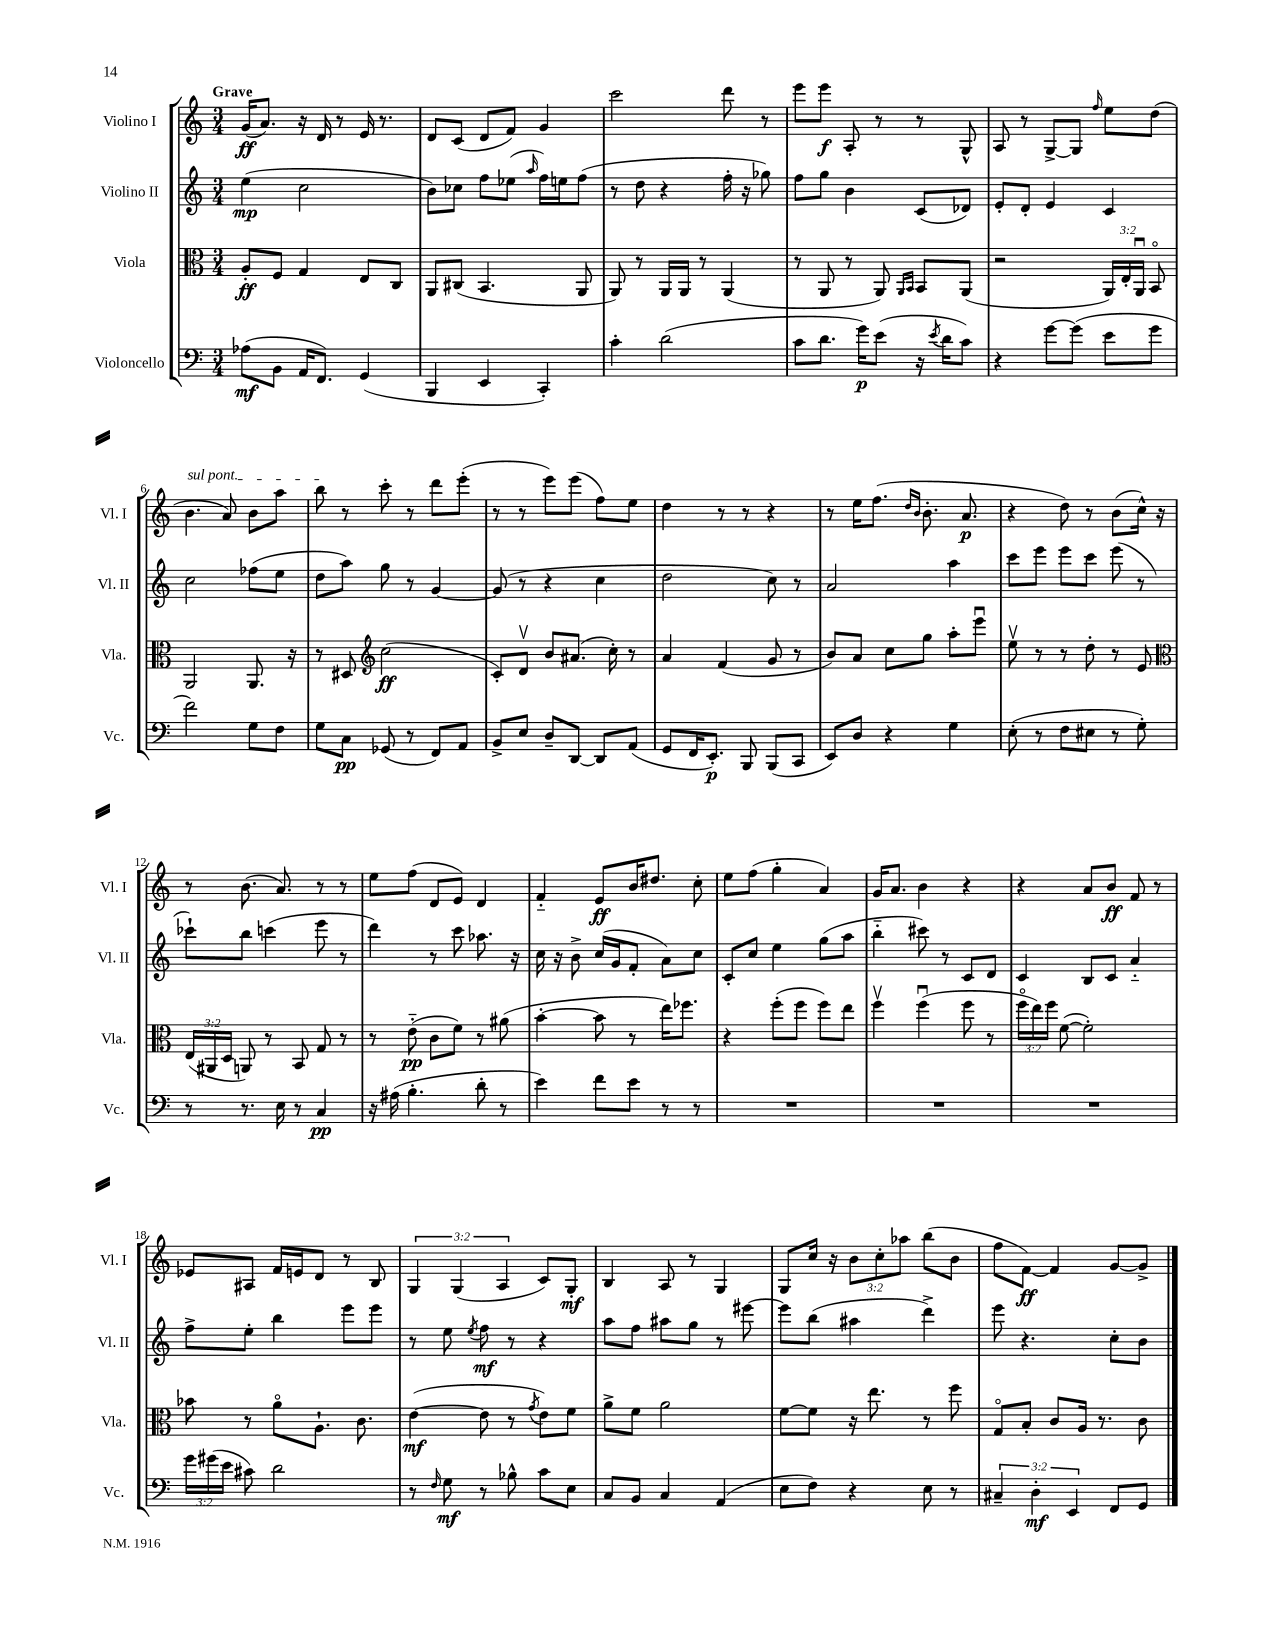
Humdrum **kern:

**kern	**dynam	**kern	**dynam	**kern	**dynam	**kern	**dynam
*part4	*part4	*part3	*part3	*part2	*part2	*part1	*part1
*staff4	*staff4	*staff3	*staff3	*staff2	*staff2	*staff1	*staff1
*I"Violoncello	*	*I"Viola	*	*I"Violino II	*	*I"Violino I	*
*I'Vc.	*	*I'Vla.	*	*I'Vl. II	*	*I'Vl. I	*
*clefF4	*	*clefC3	*	*clefG2	*	*clefG2	*
*k[]	*	*k[]	*	*k[]	*	*k[]	*
*M3/4	*	*M3/4	*	*M3/4	*	*M3/4	*
=1	=1	=1	=1	=1	=1	=1	=1
!	!	!	!	!	!	!LO:TX:a:B:t=Grave	!
(8A-X\L	mf	8A'/L	ff	(4ee\	mp	(16g/KL	ff
.	.	.	.	.	.	8.a/J)	.
8BB\J	.	8F/J	.	.	.	.	.
16AA/KL	.	4G/	.	2cc\	.	16r	.
8.FF/J)	.	.	.	.	.	16d/	.
.	.	.	.	.	.	8r	.
(4GG/	.	8E/L	.	.	.	16e/	.
.	.	.	.	.	.	8.r	.
.	.	8C/J	.	.	.	.	.
=2	=2	=2	=2	=2	=2	=2	=2
4BBB/	.	8AA/L	.	8b\L)	.	8d/L	.
.	.	(8C#X/J	.	8cc-X\J	.	(8c/J	.
4EE/	.	4.BB/	.	8ff\L	.	8d/L	.
.	.	.	.	(8ee-X\J	.	8f/J)	.
.	.	.	.	16qqaa/	.	.	.
4CC'/)	.	.	.	16ff\LL)	.	4g/	.
.	.	.	.	16een\J	.	.	.
.	.	8AA/	.	(8ff\J	.	.	.
=3	=3	=3	=3	=3	=3	=3	=3
4c'\	.	8AA/)	.	8r	.	2ccc\	.
.	.	8r	.	8dd\	.	.	.
(2d\	.	16AA/LL	.	4r	.	.	.
.	.	16AA/JJ	.	.	.	.	.
.	.	8r	.	.	.	.	.
.	.	(4AA/	.	16ff'\	.	8ddd\	.
.	.	.	.	16r	.	.	.
.	.	.	.	8gg-X\)	.	8r	.
=4	=4	=4	=4	=4	=4	=4	=4
8c\L	.	8r	.	8ff\L	.	8eee\L	.
8.d\J	.	8AA/	.	8gg\J	.	8eee\J	f
.	.	8r	.	4b\	.	8A'/	.
16g\KL)	p	.	.	.	.	.	.
(8e\J	.	8AA/)	.	.	.	8r	.
.	.	16qqAA/LL	.	.	.	.	.
.	.	16qqBB/JJ	.	.	.	.	.
16r	.	8BB/L	.	(8c/L	.	8r	.
8qe/	.	.	.	.	.	.	.
16d\KL	.	.	.	.	.	.	.
8c\J)	.	(8AA/J	.	8d-X/J)	.	8G^^/	.
=5	=5	=5	=5	=5	=5	=5	=5
4r	.	2r	.	8e'/L	.	8A/	.
.	.	.	.	8d'/J	.	8r	.
[8g\L	.	.	.	4e/	.	[8G^/L	.
(8g\J]	.	.	.	.	.	8G/J]	.
.	.	.	.	.	.	16qqff/	.
8e\L	.	24AA/LL)	.	4c/	.	8ee\L	.
.	.	24E'/	.	.	.	.	.
.	.	24AAu/JJ	.	.	.	.	.
8g\J	.	8BB/	.	.	.	(8dd\J	.
!!LO:LB:g=z
=6	=6	=6	=6	=6	=6	=6	=6
!	!	!	!	!	!	!LO:TX:a:i:t=sul pont.	!
2f\)	.	2AA/	.	2cc\	.	4.b\	.
.	.	.	.	.	.	8a/)	.
8G\L	.	8.AA/	.	(8ff-X\L	.	8b\L	.
8F\J	.	.	.	8ee\J	.	8aa\J	.
.	.	16r	.	.	.	.	.
=7	=7	=7	=7	=7	=7	=7	=7
8G\L	.	8r	.	8dd\L	.	8bb\	.
8C\J	pp	8D#X/	.	8aa\J)	.	8r	.
*	*	*clefG2	*	*	*	*	*
(8GG-X/	.	(2cc\	ff	8gg\	.	8ccc'\	.
8r	.	.	.	8r	.	8r	.
8FF/L)	.	.	.	[4g/	.	8ddd\L	.
8AA/J	.	.	.	.	.	(8eee'\J	.
=8	=8	=8	=8	=8	=8	=8	=8
8BB^/L	.	8c'/L)	.	(8g/]	.	8r	.
8E/J	.	8dv/J	.	8r	.	8r	.
8D~/L	.	8b/L	.	4r	.	8eee\L)	.
[8DD/J	.	(8.a#X/J	.	.	.	(8eee\J	.
8DD/L]	.	.	.	4cc\	.	8ff\L)	.
.	.	16cc'\)	.	.	.	.	.
(8AA/J	.	8r	.	.	.	8ee\J	.
=9	=9	=9	=9	=9	=9	=9	=9
8GG/L	.	4a/	.	2dd\	.	4dd\	.
16FF/K	.	.	.	.	.	.	.
8.EE'/J)	p	.	.	.	.	.	.
.	.	(4f/	.	.	.	8r	.
8BBB/	.	.	.	.	.	8r	.
(8BBB/L	.	8g/	.	8cc\)	.	4r	.
8CC/J	.	8r	.	8r	.	.	.
=10	=10	=10	=10	=10	=10	=10	=10
8EE/L)	.	8b/L)	.	2a/	.	8r	.
8D/J	.	8a/J	.	.	.	16ee\KL	.
.	.	.	.	.	.	(8.ff\J	.
4r	.	8cc\L	.	.	.	.	.
.	.	.	.	.	.	16qqdd/LL	.
.	.	.	.	.	.	16qqb/JJ	.
.	.	8gg\J	.	.	.	8.b'\	.
4G\	.	8aa'\L	.	4aa\	.	.	.
.	.	.	.	.	.	8.a/	p
.	.	8eeeu\J	.	.	.	.	.
=11	=11	=11	=11	=11	=11	=11	=11
(8E'\	.	8eev\	.	8ccc\L	.	4r	.
8r	.	8r	.	8eee\J	.	.	.
8F\L	.	8r	.	8eee\L	.	8dd\)	.
8E#X\J	.	8dd'\	.	8ccc\J	.	8r	.
8r	.	8r	.	(8eee\	.	(8b\L	.
8G'\)	.	8e/	.	8r	.	16cc^^\Jk)	.
.	.	.	.	.	.	16r	.
!!LO:LB:g=z
=12	=12	=12	=12	=12	=12	=12	=12
*	*	*clefC3	*	*	*	*	*
8r	.	(24E/LL	.	8ccc-X`\L)	.	8r	.
.	.	24AA#X/	.	.	.	.	.
.	.	24D/JJ	.	.	.	.	.
8.r	.	8AAn/)	.	8bb\J	.	(8.b\	.
.	.	8r	.	(4cccn\	.	.	.
16E\	.	.	.	.	.	8.a/)	.
8r	.	8BB/	.	.	.	.	.
4C/	pp	8G/	.	8eee\	.	8r	.
.	.	8r	.	8r	.	8r	.
=13	=13	=13	=13	=13	=13	=13	=13
16r	.	8r	.	4ddd\)	.	8ee\L	.
(16A#X\	.	.	.	.	.	.	.
4.B'\	.	(8e\	pp	.	.	(8ff\J	.
.	.	8c\L	.	8r	.	8d/L	.
.	.	8f\J)	.	8ccc\	.	8e/J)	.
8d'\	.	8r	.	8.aa-X\	.	4d/	.
8r	.	(8a#X\	.	.	.	.	.
.	.	.	.	16r	.	.	.
=14	=14	=14	=14	=14	=14	=14	=14
4e\)	.	[4b'\	.	16cc\	.	4f/	.
.	.	.	.	16r	.	.	.
.	.	.	.	8b^\	.	.	.
8f\L	.	8b\]	.	(16cc/LL	.	8e/L	ff
.	.	.	.	16g/J	.	.	.
8e\J	.	8r	.	8f'/J	.	16b/K	.
.	.	.	.	.	.	8.dd#X/J	.
8r	.	16ee\KL)	.	8a\L)	.	.	.
.	.	8.ff-X\J	.	.	.	.	.
8r	.	.	.	8cc\J	.	8cc'\	.
=15	=15	=15	=15	=15	=15	=15	=15
2.r	.	4r	.	8c'/L	.	8ee\L	.
.	.	.	.	8cc/J	.	(8ff\J	.
.	.	(8ff'\L	.	4ee\	.	4gg'\	.
.	.	8ff\J	.	.	.	.	.
.	.	8ff\L)	.	(8gg\L	.	4a/)	.
.	.	8ee\J	.	8aa\J	.	.	.
=16	=16	=16	=16	=16	=16	=16	=16
2.r	.	4ffv\	.	4bb\	.	16g/KL	.
.	.	.	.	.	.	8.a/J	.
.	.	(4ffu\	.	8ccc#X\)	.	4b\	.
.	.	.	.	8r	.	.	.
.	.	8ff\	.	8c/L	.	4r	.
.	.	8r	.	8d/J	.	.	.
=17	=17	=17	=17	=17	=17	=17	=17
2.r	.	24ff\LL	.	4c/	.	4r	.
.	.	24ee\)	.	.	.	.	.
.	.	24ff\JJ	.	.	.	.	.
.	.	([8f\	.	.	.	.	.
.	.	2f'\])	.	8B/L	.	8a/L	.
.	.	.	.	8c/J	.	8b/J	ff
.	.	.	.	4a/	.	8f/	.
.	.	.	.	.	.	8r	.
!!LO:LB:g=z
=18	=18	=18	=18	=18	=18	=18	=18
24g\LL	.	8b-X\	.	8ff^\L	.	8e-X/L	.
(24g#X\	.	.	.	.	.	.	.
24e\JJ	.	.	.	.	.	.	.
8c#X\)	.	8r	.	8ee'\J	.	8A#X/J	.
2d\	.	8a\L	.	4bb\	.	16f/LL	.
.	.	.	.	.	.	16en/J	.
.	.	8.A`\J	.	.	.	8d/J	.
.	.	.	.	8eee\L	.	8r	.
.	.	8.c\	.	.	.	.	.
.	.	.	.	8eee\J	.	8B/	.
=19	=19	=19	=19	=19	=19	=19	=19
8r	.	([4e\	mf	8r	.	6G/	.
16qqF/	.	.	.	.	.	.	.
8G\	mf	.	.	8ee\	.	.	.
.	.	.	.	.	.	(6G/	.
.	.	.	.	8qee/	.	.	.
8r	.	8e\]	.	8ff\	mf	.	.
.	.	.	.	.	.	6A/	.
8B-X^^\	.	8r	.	8r	.	.	.
.	.	8qg/	.	.	.	.	.
8c\L	.	8e\L)	.	4r	.	8c/L)	.
8E\J	.	8f\J	.	.	.	8G'/J	mf
=20	=20	=20	=20	=20	=20	=20	=20
8C/L	.	8a^\L	.	8aa\L	.	4B/	.
8BB/J	.	8f\J	.	8ff\J	.	.	.
4C/	.	2a\	.	8aa#X\L	.	8A/	.
.	.	.	.	8gg\J	.	8r	.
(4AA/	.	.	.	8r	.	4G/	.
.	.	.	.	[8eee#X\	.	.	.
=21	=21	=21	=21	=21	=21	=21	=21
8E\L	.	[8f\L	.	8eee#\L]	.	8G/L	.
8F\J)	.	8f\J]	.	(8bb\J	.	16cc/Jk	.
.	.	.	.	.	.	16r	.
4r	.	16r	.	4aa#X\	.	12b\L	.
.	.	8.ee\	.	.	.	.	.
.	.	.	.	.	.	12cc'\	.
.	.	.	.	.	.	12aa-X\J	.
8E\	.	8r	.	4ddd^\)	.	(8bb\L	.
8r	.	8ff\	.	.	.	8b\J	.
=22	=22	=22	=22	=22	=22	=22	=22
6C#X~/	.	8G/L	.	8eee\	.	8ff\L	.
.	.	8B'/J	.	4.r	.	[8f\J)	ff
6D'\	mf	.	.	.	.	.	.
.	.	8c/L	.	.	.	4f/]	.
6EE/	.	.	.	.	.	.	.
.	.	16A/Jk	.	.	.	.	.
.	.	8.r	.	.	.	.	.
8FF/L	.	.	.	8cc'\L	.	[8g/L	.
8GG/J	.	8c\	.	8b\J	.	8g^/J]	.
==	==	==	==	==	==	==	==
*-	*-	*-	*-	*-	*-	*-	*-
